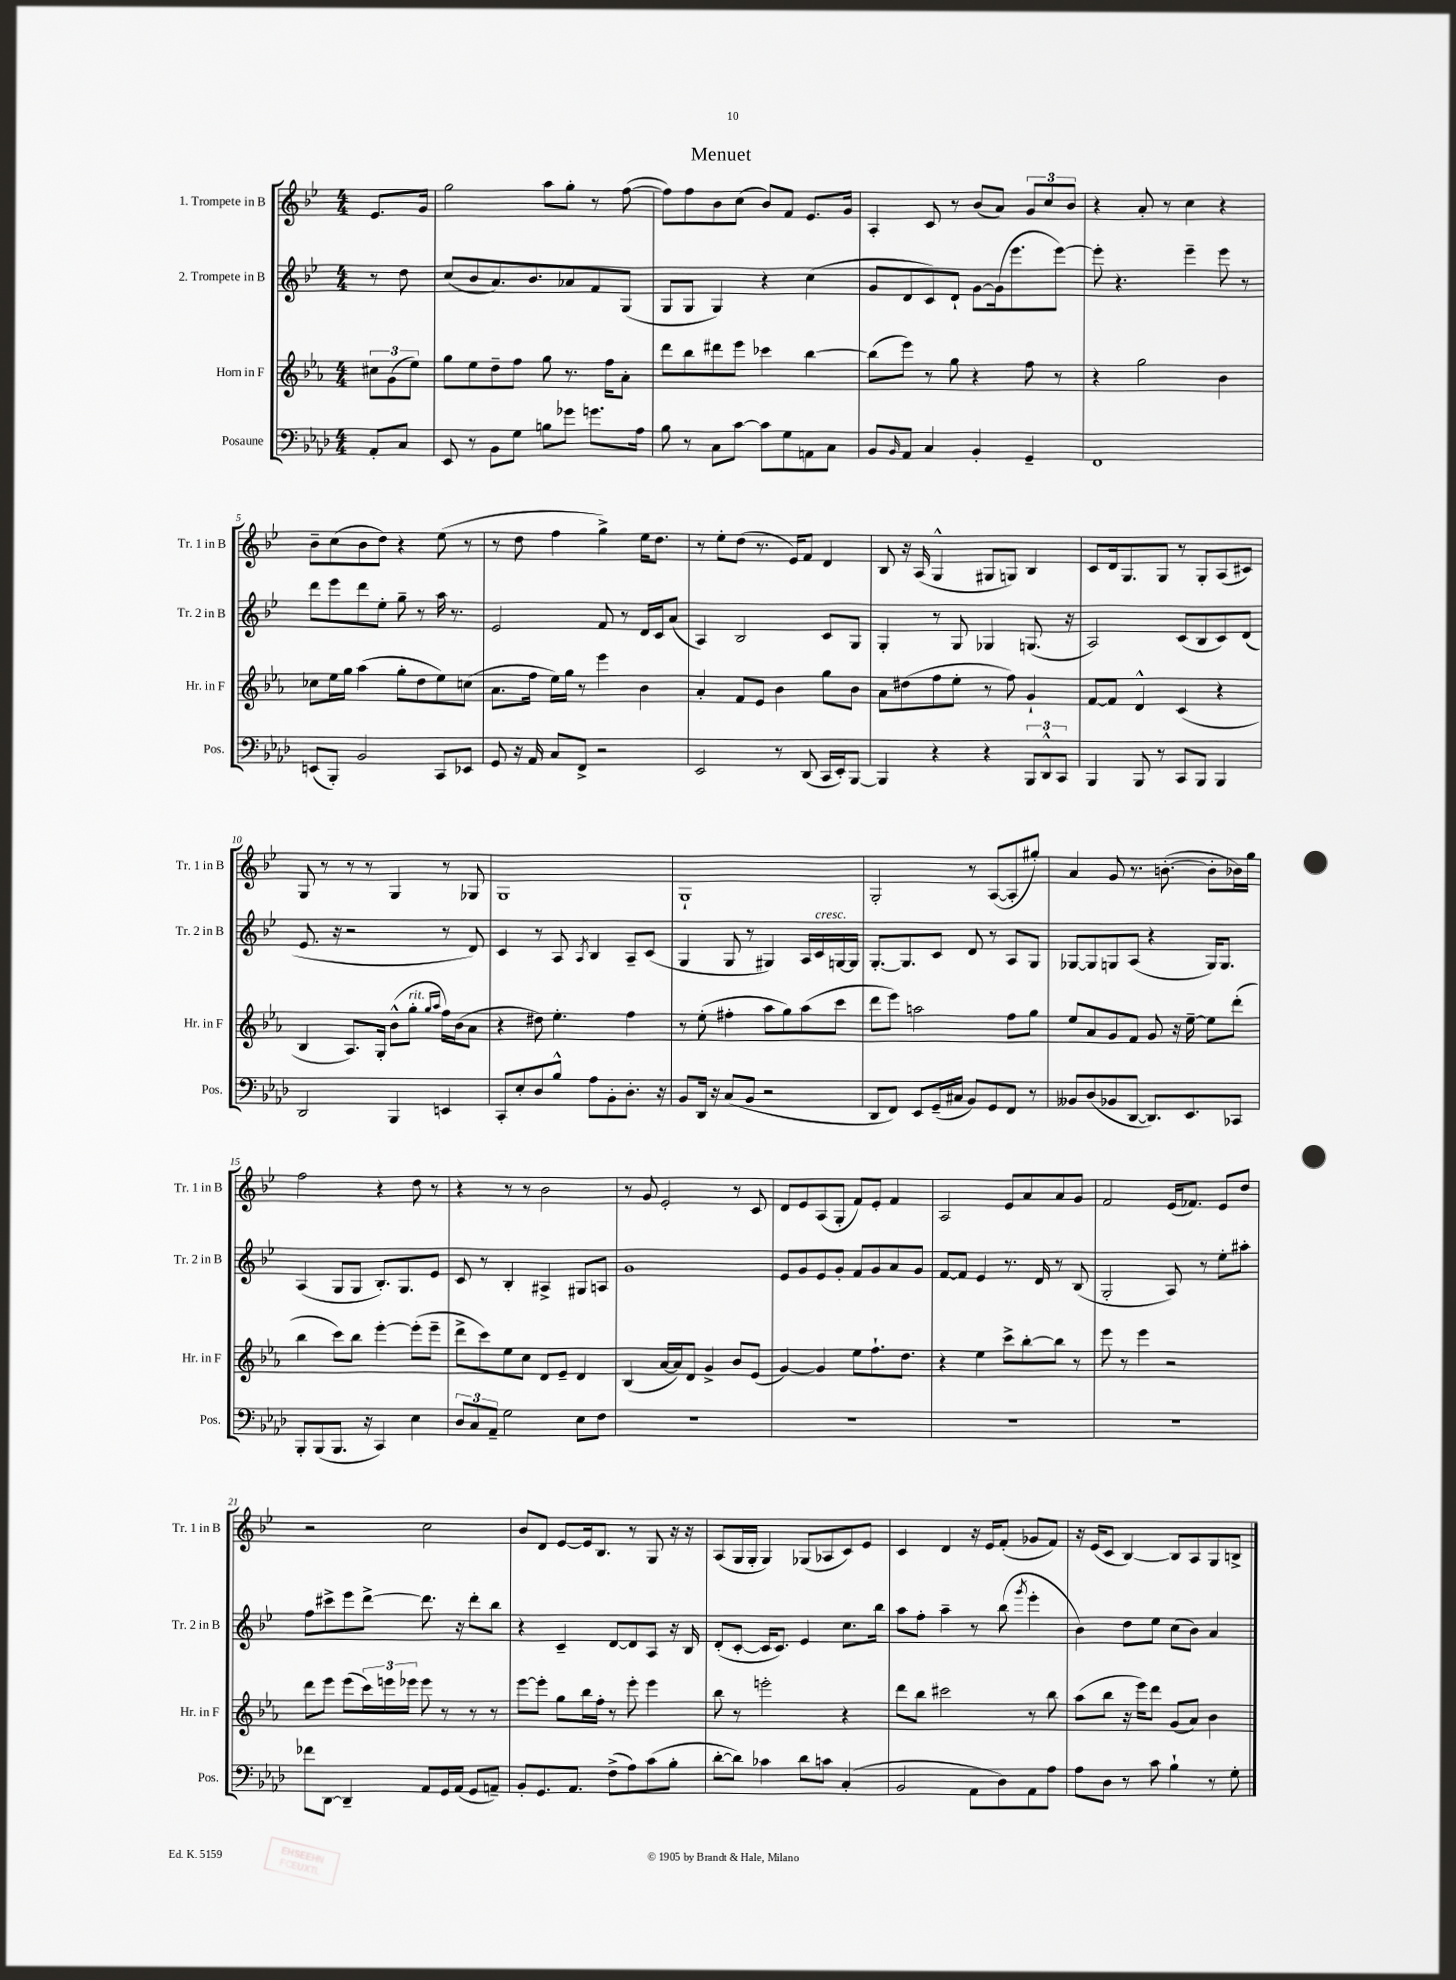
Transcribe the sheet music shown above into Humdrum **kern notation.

**kern	**kern	**kern	**kern
*staff4	*staff3	*staff2	*staff1
*clefF4	*clefG2	*clefG2	*clefG2
*k[b-e-a-d-]	*k[b-e-a-]	*k[b-e-]	*k[b-e-]
*M4/4	*M4/4	*M4/4	*M4/4
8AA-'	12cc#	8r	8.e-
.	(12g	.	.
8C	.	8dd	.
.	12ee-)	.	.
.	.	.	16g
=	=	=	=
8EE-	8gg	(8cc	2gg
8r	8ee-	8b-	.
8BB-	8dd~	8.a)	.
8G	8ff	.	.
.	.	8.b-	.
8B	8gg	.	8aa
8g-	8.r	8a-	8gg'
8.g	.	8f	8r
.	16ff	.	.
.	8a-'	(8G	([8ff
16A-	.	.	.
=	=	=	=
8B-	8ddd	8G	8ff])
8r	8bb-	8G	8ff
8C	8ddd#	4G)	8b-
[8c	8eee-	.	(8cc
8c]	4ccc-	4r	8b-)
8G	.	.	8f
8AA	[4bb-	(4cc	8.e-
8C	.	.	.
.	.	.	16g
=	=	=	=
8BB-	(8bb-]	8g	4A'
16qqBB-	.	.	.
8AA-	8eee-)	8d	.
4C	8r	8c)	8c
.	8gg	8d`	8r
4BB-'	4r	[8g	(8b-
.	.	(16g]	8a)
.	.	8.eee-	.
4GG~	8ff	.	12g
.	.	.	12cc
.	8r	[8eee-)	.
.	.	.	12b-
=	=	=	=
1FF	4r	8eee-']	4r
.	.	4.r	.
.	2gg	.	8a'
.	.	.	8r
.	.	4eee-~	4cc
.	4b-	8eee-	4r
.	.	8r	.
=	=	=	=
(8EE	8cc-	8ddd	8b-~
8BBB-')	16ee-	8eee-	(8cc
.	16gg	.	.
2BB-	(4aa-	8ddd	8b-
.	.	8ee-'	8dd)
.	8gg'	8gg~	4r
.	8dd	8r	.
8CC	8ee-)	16aa	(8ee-
.	.	8.r	.
8EE-	(8cc	.	8r
=	=	=	=
8GG	8.a-	2e-	8r
16r	.	.	8dd
16AA-	16ff	.	.
8C	16ee-)	.	4ff
.	16gg	.	.
8FF^	8r	.	.
2r	4eee-	8f	4gg^)
.	.	8r	.
.	4b-	16d	16ee-
.	.	16c	8.dd
.	.	(8a	.
=	=	=	=
2EE-	4a-'	4A)	8r
.	.	.	8ee-'
.	8f	2B-	(8dd
.	8e-	.	8.r
8r	4b-	.	.
.	.	.	16e-)
(8DD-	.	.	8f
16CC	8gg	8c	4d
16EE-')	.	.	.
[8BBB-	8b-	8G	.
=	=	=	=
4BBB-]	8a-	4G'	8B-
.	(8dd#	.	16r
.	.	.	(16A
4r	8ff	8r	4G^^
.	8ee-'	8G	.
4r	8r	4G-	8G#
.	8ff)	.	8G)
12BBB-	4g`	(8.G	4B-
12DD-^^	.	.	.
12CC	.	.	.
.	.	16r	.
=	=	=	=
4BBB-	[8f	2A)	8c
.	8f]	.	16d
.	.	.	8.G
8BBB-	4d^^	.	.
8r	.	.	8G
8CC	(4c	(8c	8r
8BBB-	.	8B-	8G'
4BBB-	4r	8c)	(8A
.	.	(8d	8c#)
=	=	=	=
2DD-	4B-	8.e-	8G
.	.	.	8r
.	.	16r	.
.	8.A-)	2r	8r
.	.	.	8r
.	16G'	.	.
4BBB-	(8b-^^	.	4G
.	8gg'	.	.
.	16qqgg	.	.
.	16qqaa-	.	.
4EE	16ff)	8r	8r
.	(16b-	.	.
.	8a-	8d)	8G-
=	=	=	=
8CC'	4r	4c	1G
8E-'	.	.	.
8D-	8dd#)	8r	.
8B-^^	4.ee-'	8A	.
.	.	8qA	.
8A-	.	4B-	.
8BB-'	.	.	.
8.D-'	4ff	8A~	.
.	.	(8c	.
16r	.	.	.
=	=	=	=
8BB-	8r	4G	1G`
16DD-	(8ee-'	.	.
16r	.	.	.
(8C	4ff#'	8G	.
8BB-	.	8r	.
2r	8aa-	4G#)	.
.	8gg)	.	.
.	(8aa-	16A	.
.	.	16c	.
.	8ccc	[16G	.
.	.	16G]	.
=	=	=	=
8DD-	8ddd	[8.G'	2G'
8FF)	8eee-)	.	.
.	.	8.G]	.
8EE-	2aa	.	.
(16GG~	.	8c	.
16C#	.	.	.
8BB-)	.	8d	8r
8GG	.	8r	([8A
8FF	8ff	8A	8A']
8r	8gg	8G	8gg#')
=	=	=	=
8BB--	8ee-	[8G-	4a
(8D-	8a-	8G-]	.
8BB-	8g	8G	8g
[8DD-	8f	(8A	8.r
8.DD-])	8g	4r	.
.	.	.	([8.b'
.	16r	.	.
8.EE-	[16ee-~	.	.
.	8ee-]	16G)	8b']
.	.	8.G	.
8CC-	(8ddd'	.	16b-)
.	.	.	16gg
=	=	=	=
8BBB-'	4bb-	(4A	2ff
(8BBB-	.	.	.
8.BBB-	8ccc)	8G	.
.	8bb-	8G	.
16r	.	.	.
4CC)	[4eee-'	8.B-')	4r
.	.	8.G	.
4E-	(8eee-']	.	8dd
.	8eee-~	8e-	8r
=	=	=	=
12D-	8ddd^	8c	4r
12C	.	.	.
.	8ccc)	8r	.
12AA-~	.	.	.
2G	8ee-	4B-'	8r
.	8cc	.	8r
.	8d	4A#^	2b-
.	8e-~	.	.
8E-	4d	8G#	.
8F	.	8A	.
=	=	=	=
1r	(4B-	1g	8r
.	.	.	8g
.	[16a-	.	2e-'
.	16a-])	.	.
.	8d	.	.
.	4g^	.	.
.	8b-	.	8r
.	(8e-	.	8c
=	=	=	=
1r	[4g)	8e-	8d
.	.	8g	8e-
.	4g]	8e-	(8A
.	.	8g'	8G'
.	8ee-	8f	8f)
.	8.ff`	8g	8e-'
.	.	8a	4f
.	8.dd	.	.
.	.	8g	.
=	=	=	=
1r	4r	[8f	2A
.	.	8f]	.
.	4ee-	4e-	.
.	8ccc^	8.r	8e-
.	[8bb-'	.	8a
.	.	16d	.
.	8bb-]	8r	8a
.	8r	(8B-	8g
=	=	=	=
1r	8eee-	2G'	2f
.	8r	.	.
.	4eee-	.	.
.	2r	8A)	(16e-
.	.	.	8.f-)
.	.	8r	.
.	.	8ee-'	8e-
.	.	8aa#'	8dd
=	=	=	=
8f-	8ddd	8ff	2r
[8DD-	8eee-	8ccc#^	.
4DD-~]	(8eee-	8eee-	.
.	24ccc)	[8ddd^	.
.	24eee	.	.
.	24eee-	.	.
8AA-	8eee-	8.ddd]	2cc
16GG	8r	.	.
(16AA-	.	16r	.
8GG	8r	8ddd'	.
8AA~)	8r	8bb-	.
=	=	=	=
8BB-'	[8eee-	4r	8b-
8.GG	8eee-']	.	8d
.	8gg	4c~	[8e-
8.AA-	.	.	.
.	16bb-	.	16e-]
.	16ff'	.	8.B-
(8F^	8r	[8d	.
8A-)	8eee-'	8d]	8r
(8c	4eee-	8A	8G
8B-'	.	16r	16r
.	.	16B-	16r
=	=	=	=
[8d-'	8bb-	(8d'	(8A
8d-])	8r	[8c'	16G
.	.	.	16G'
4c-	2eee'	16c]	4G)
.	.	8.c)	.
8d-	.	4e-	(8G-
8c	.	.	8A-
(4C'	4r	8.cc	8c)
.	.	.	8e-
.	.	16bb-	.
=	=	=	=
2BB-	8ddd	8aa	4c
.	8bb-	8ff'	.
.	2ccc#	4aa~	4d
8AA-	.	8r	16r
.	.	.	16e-
8D-)	.	(8bb-	(8f'
.	.	8qggg	.
8AA-	8r	4eee-'	8g-
8A-	8bb-	.	8f)
=	=	=	=
8A-	(8aa-	4b-)	16r
.	.	.	(16e-
8D-	8bb-	.	8c
8r	16r	8dd	[4B-)
.	16eee-)	.	.
8c	8ddd	8ee-	.
4B-`	(8g	(8cc	8B-]
.	8a-)	8b-)	8A
8r	4b-	4a	8G
8G'	.	.	8B^
==	==	==	==
*-	*-	*-	*-
